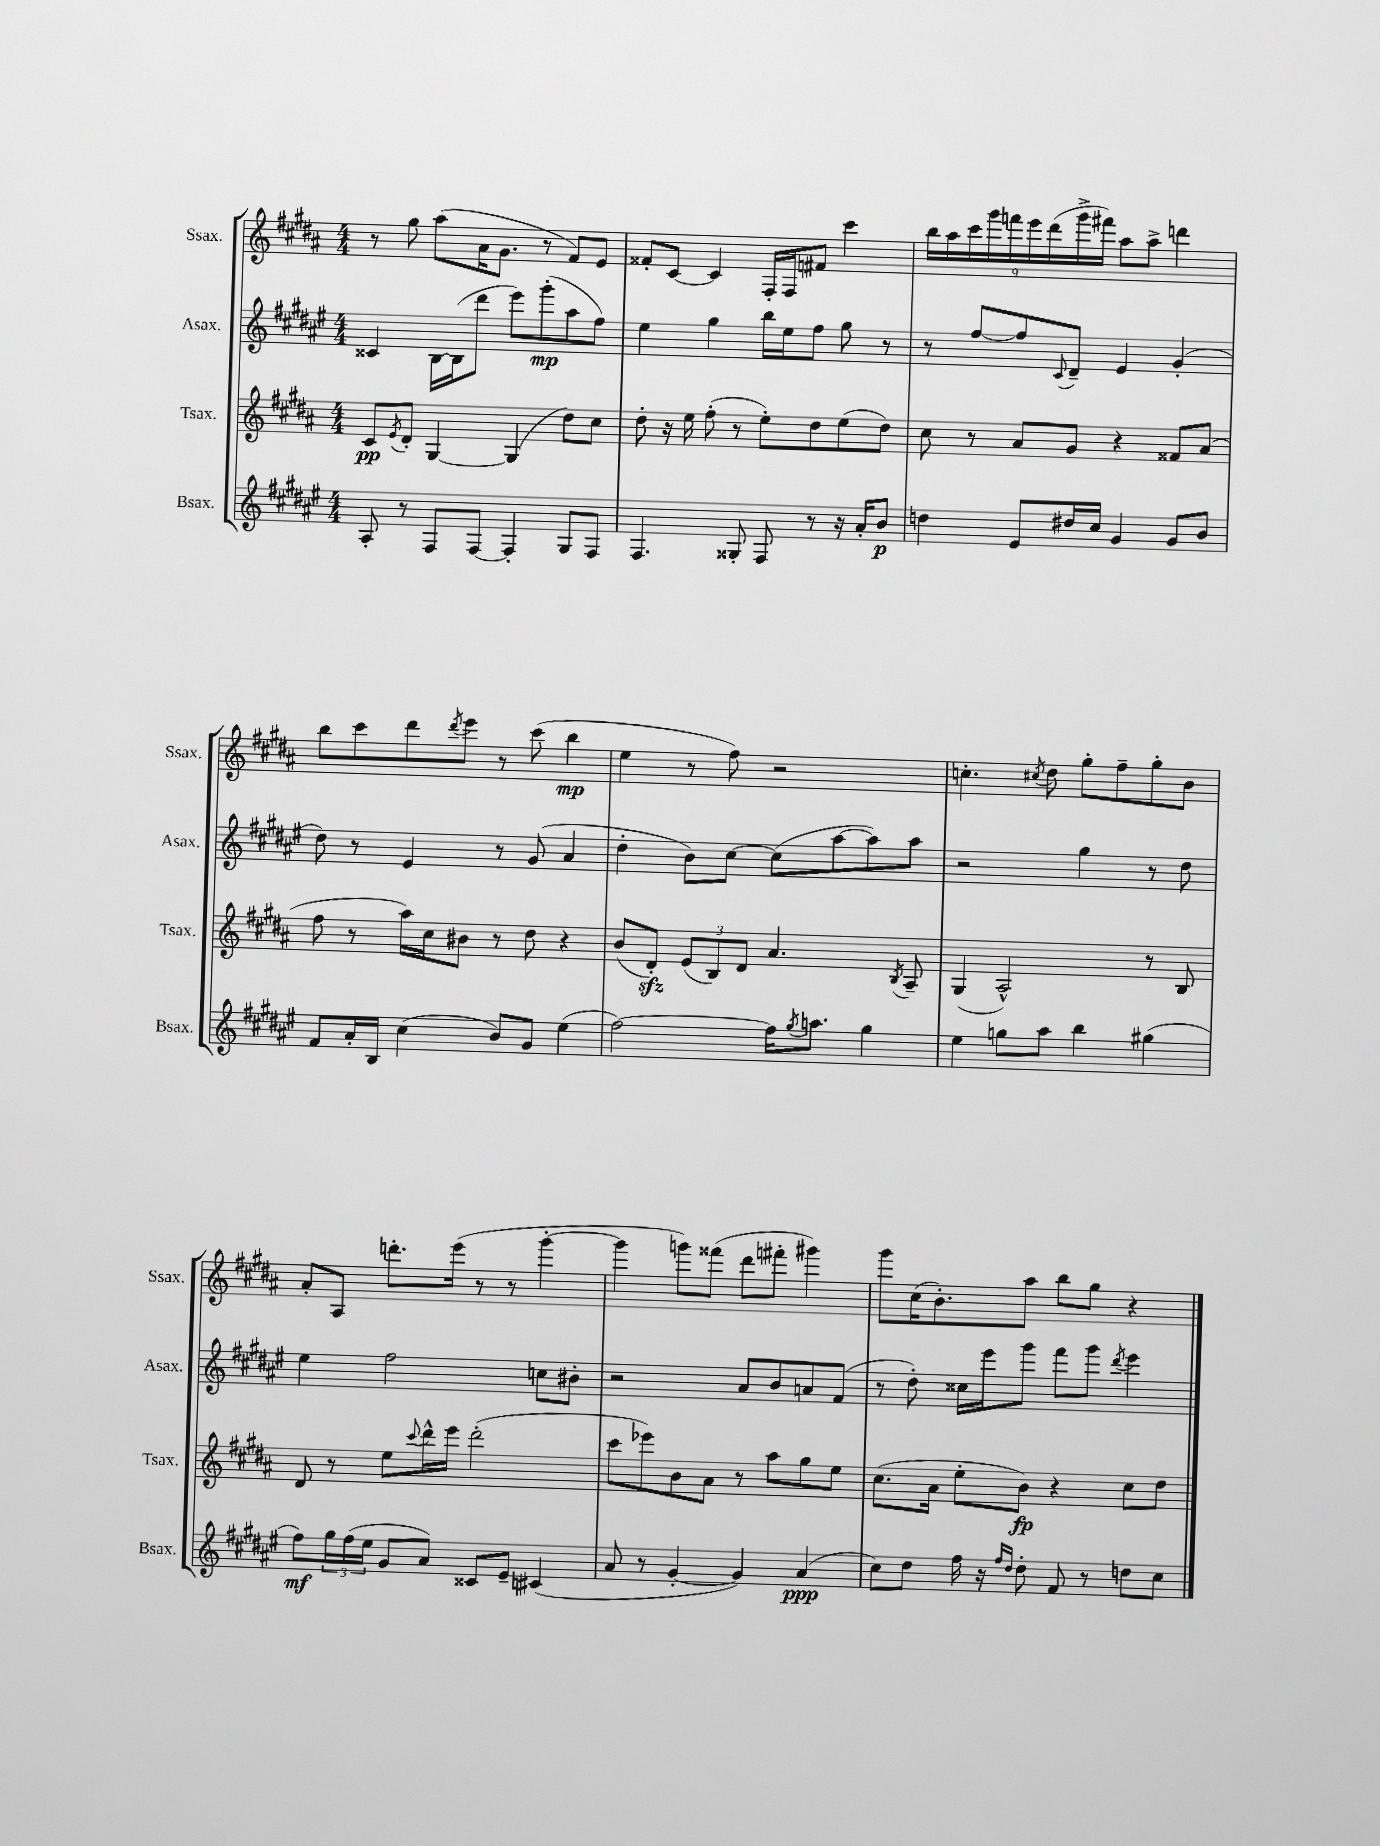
<<
\new StaffGroup <<
\new Staff = "s0" \with { instrumentName = "Ssax." shortInstrumentName = "Ssax." } {
    \clef treble \key b \major \numericTimeSignature \time 4/4
    r8 gis''8 ais''8( ais'16 gis'8. r8 fis'8) e'8 |
    fisis'8-. cis'8~ cis'4 fis16-. fis16 fis'8 cis'''4 |
    \tuplet 9/8 { b''16 ais''16 cis'''16 gis'''16 f'''16 e'''16 dis'''16( gis'''16-> fis'''16) } ais''8 ais''8-> d'''4 |
    b''8 cis'''8 dis'''8 \acciaccatura { dis'''8 } e'''8 r8 cis'''8( b''4\mp |
    e''4 r8 fis''8) r2 |
    c''4.-. \acciaccatura { cis''8 } dis''8 gis''8-. fis''8-- gis''8-. b'8 |
    ais'8-. ais8 d'''8.-. e'''16( r8 r8 gis'''4~-. |
    gis'''4 g'''8) fisis'''8( dis'''8 fis'''8-. gis'''4) |
    gis'''8 cis''16( b'8.-.) ais''8 b''8 gis''8 r4 \bar "|." |
}
\new Staff = "s1" \with { instrumentName = "Asax." shortInstrumentName = "Asax." } {
    \clef treble \key fis \major \numericTimeSignature \time 4/4
    cisis'4 b16~ b16( dis'''8 eis'''8) gis'''8-.\mp( ais''8 fis''8) |
    eis''4 gis''4 b''16 eis''16 fis''8 gis''8 r8 |
    r8 fis''8~ fis''8 \appoggiatura { cis'8 } dis'8-- eis'4 gis'4-.( |
    dis''8) r8 eis'4 r8 gis'8( ais'4 |
    dis''4-. b'8) cis''8~ cis''8( ais''8~ ais''8) ais''8 |
    r2 gis''4 r8 dis''8 |
    eis''4 fis''2 c''8 bis'8-. |
    r2 ais'8 b'8 a'8 fis'8( |
    r8 dis''8-.) cisis''16 eis'''16 gis'''8 fis'''8 gis'''8 \acciaccatura { dis'''8 } eis'''4 \bar "|." |
}
\new Staff = "s2" \with { instrumentName = "Tsax." shortInstrumentName = "Tsax." } {
    \clef treble \key b \major \numericTimeSignature \time 4/4
    cis'8\pp \acciaccatura { e'8 } dis'8-. gis4~ gis4( dis''8) cis''8 |
    dis''8-. r16 e''16 fis''8-.( r8 e''8-.) dis''8 e''8( dis''8) |
    cis''8 r8 ais'8 gis'8 r4 fisis'8 ais'8( |
    fis''8 r8 ais''16) cis''16 bis'8 r8 dis''8 r4 |
    b'8( dis'8-.\sfz) \tuplet 3/2 { e'8( b8) dis'8 } ais'4. \acciaccatura { b8 } ais8-- |
    gis4( ais2-^) r8 b8 |
    dis'8 r8 e''8 \appoggiatura { cis'''8 } dis'''16-^ e'''16 dis'''2-.( |
    cis'''8 ees'''8) b'8 ais'8 r8 ais''8 gis''8 e''8 |
    cis''8.( ais'16 e''8-. b'8\fp) r4 cis''8 dis''8 \bar "|." |
}
\new Staff = "s3" \with { instrumentName = "Bsax." shortInstrumentName = "Bsax." } {
    \clef treble \key fis \major \numericTimeSignature \time 4/4
    ais8-. r8 fis8 fis8~ fis4-. gis8 fis8 |
    fis4. gisis8-. fis8 r8 r16 ais'16-. b'8\p |
    d''4 eis'8 dis''16 cis''16 gis'4 gis'8 b'8 |
    fis'8 ais'16-. b16 cis''4( b'8) gis'8 eis''4( |
    fis''2~) fis''16 \acciaccatura { gis''8 } a''8. gis''4 |
    eis''4 g''8 ais''8 b''4 gis''4( |
    fis''8\mf) \tuplet 3/2 { gis''16 fis''16( eis''16 } gis'8 ais'8) cisis'8 eis'8-- cis'4( |
    ais'8 r8 gis'4~-. gis'4) ais'4\ppp( |
    cis''8) dis''8 fis''16 r16 \grace { fis''16 dis''16 } dis''8-. fis'8 r8 d''8 cis''8 \bar "|." |
}
>>
>>
\layout { \context { \Score \remove "Bar_number_engraver" } }
